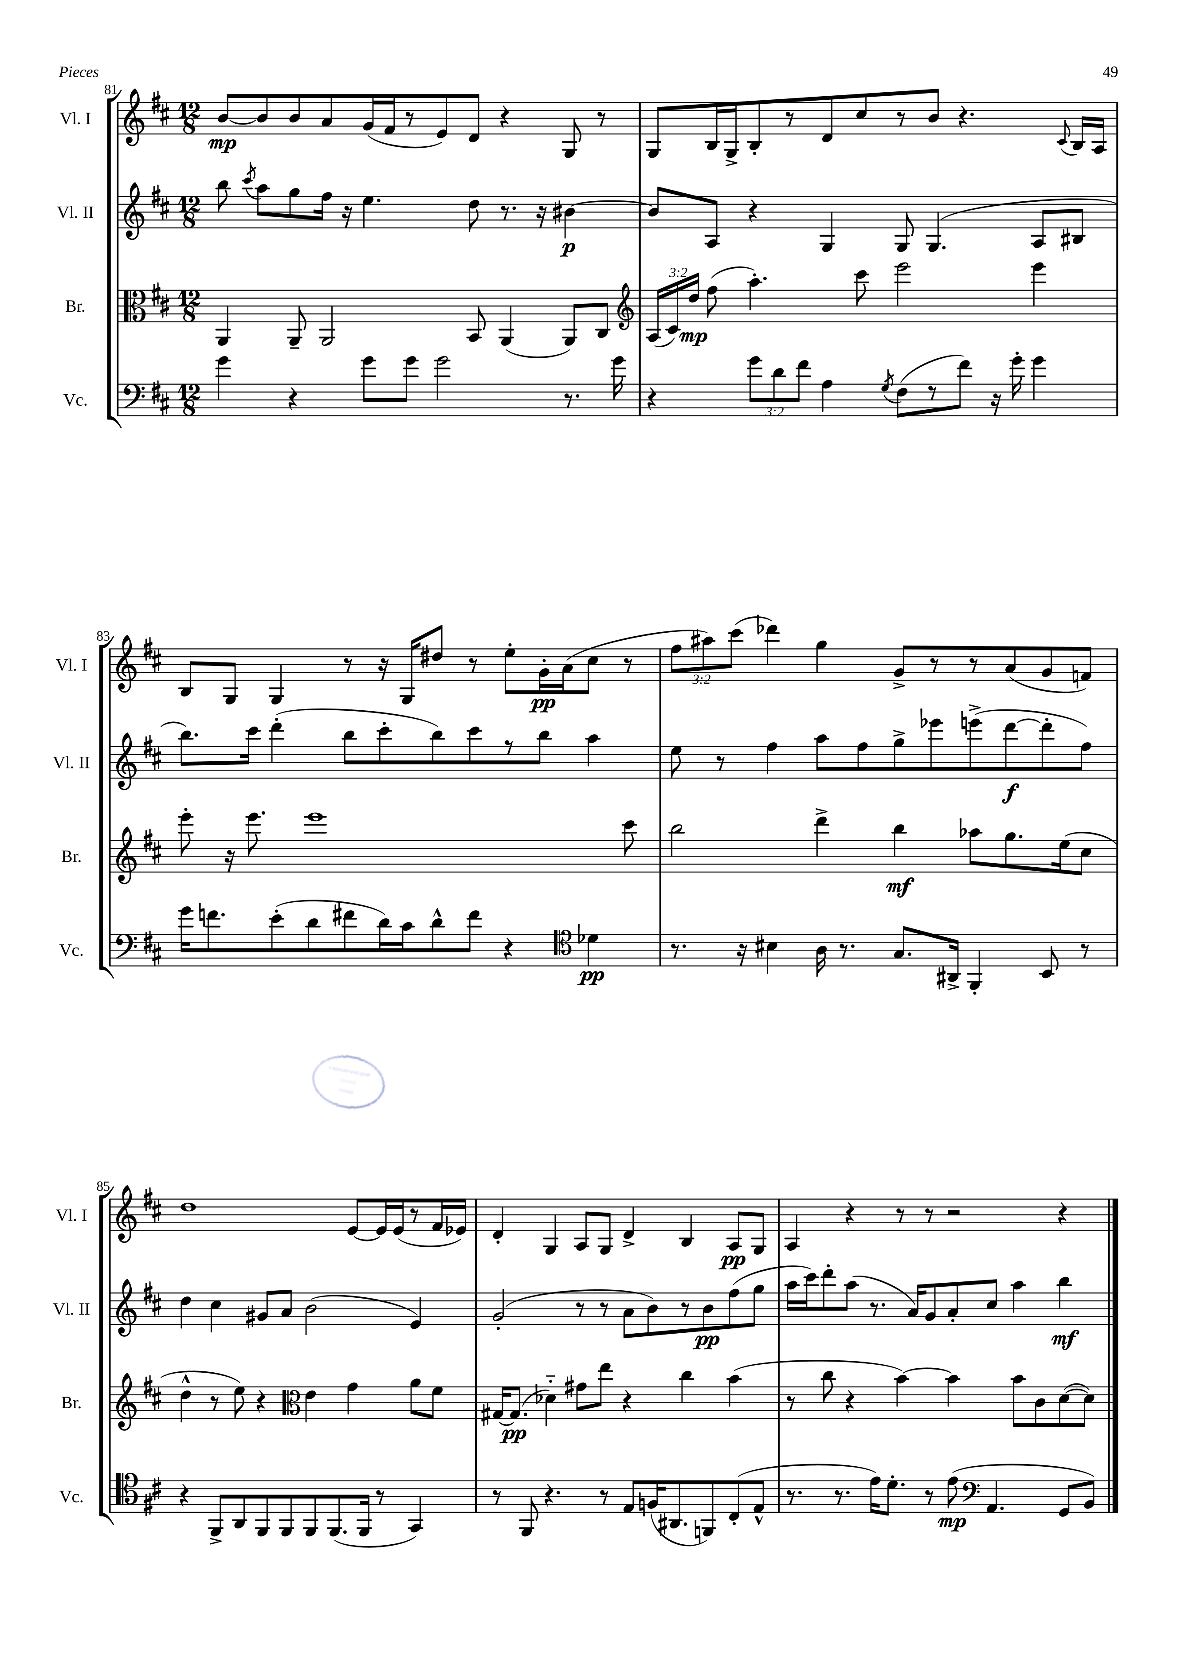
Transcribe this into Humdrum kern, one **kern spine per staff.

**kern	**kern	**kern	**kern
*staff4	*staff3	*staff2	*staff1
*clefF4	*clefC3	*clefG2	*clefG2
*k[f#c#]	*k[f#c#]	*k[f#c#]	*k[f#c#]
*M12/8	*M12/8	*M12/8	*M12/8
4g	4AA	8bb	[8b
.	.	8qccc#	.
.	.	8aa	8b]
4r	8AA~	8gg	8b
.	2AA	16ff#	8a
.	.	16r	.
8g	.	4.ee	(16g
.	.	.	16f#
8g	.	.	8r
2g	.	.	8e)
.	8BB	8dd	8d
.	(4AA	8.r	4r
.	.	16r	.
8.r	8AA)	[4b#	8G
.	8C#	.	8r
16g	.	.	.
=	=	=	=
*	*clefG2	*	*
4r	(24A	8b#]	8G
.	24c#)	.	.
.	24dd	.	.
.	(8ff#	8A	16B
.	.	.	16G^
12g	4.aa')	4r	8B'
12d	.	.	.
.	.	.	8r
12f#	.	.	.
4A	.	4G	8d
.	8ccc#	.	8cc#
8qG	.	.	.
(8F#	2eee	8G	8r
8r	.	(4.G	8b
8f#)	.	.	4.r
16r	.	.	.
16g'	.	.	.
4g	4eee	8A	.
.	.	.	8qqc#
.	.	8B#	16B
.	.	.	16A
=	=	=	=
16g	8eee'	8.bb)	8B
8.f	.	.	.
.	16r	.	8G
.	8.eee	16ccc#	.
(8e'	.	(4ddd'	4G
8d	1eee	.	.
8f#	.	8bb	8r
16d)	.	8ccc#'	16r
16c#	.	.	16G
8d^^	.	8bb)	8dd#
8f#	.	8ccc#	8r
4r	.	8r	8ee'
.	.	8bb	16g'
.	.	.	(16a
*clefC4	*	*	*
4d-	.	4aa	8cc#
.	8ccc#	.	8r
=	=	=	=
8.r	2bb	8ee	12ff#
.	.	.	12aa#)
.	.	8r	.
.	.	.	(12ccc#
16r	.	.	.
4B#	.	4ff#	4ddd-)
16A	4ddd^	8aa	4gg
8.r	.	.	.
.	.	8ff#	.
8.G	4bb	8gg^	8g^
.	.	8eee-	8r
16AA#^	.	.	.
4FF#'	8aa-	(8eee^	8r
.	8.gg	[8ddd	(8a
8BB	.	8ddd']	8g
.	(16ee	.	.
8r	8cc#	8ff#)	8f)
=	=	=	=
4r	4dd^^	4dd	1dd
8FF#^	8r	4cc#	.
8AA	8ee)	.	.
8FF#	4r	8g#	.
8FF#	.	8a	.
*	*clefC3	*	*
8FF#	4e	(2b	.
(8.FF#	.	.	.
.	4g	.	[8e
16FF#	.	.	.
8r	.	.	16e]
.	.	.	(16e
4GG)	8a	4e)	8r
.	8f#	.	16f#
.	.	.	16e-)
=	=	=	=
8r	[16G#	(2g'	4d'
.	(8.G#]	.	.
8FF#	.	.	.
4.r	4d-'~)	.	4G
.	8g#	8r	8A
8r	8ee	8r	8G
8E	4r	8a	4d^
(16F	.	8b)	.
8.AA#	.	.	.
.	4cc#	8r	4B
8FF)	.	8b	.
(8C#'	(4b	(8ff#	8A
8E^^	.	8gg	8G
=	=	=	=
8.r	8r	16aa	4A
.	.	16ccc#)	.
.	8cc#	8ddd'	.
8.r	.	.	.
.	4r	(8aa	4r
16e)	.	8.r	.
8.d'	.	.	.
.	[4b)	.	8r
.	.	16a)	.
8r	.	8g	8r
(8e	4b]	8a'	2r
*clefF4	*	*	*
4.AA	.	8cc#	.
.	8b	4aa	.
.	8c#	.	.
8GG	([8d	4bb	4r
8BB)	8d])	.	.
==	==	==	==
*-	*-	*-	*-
